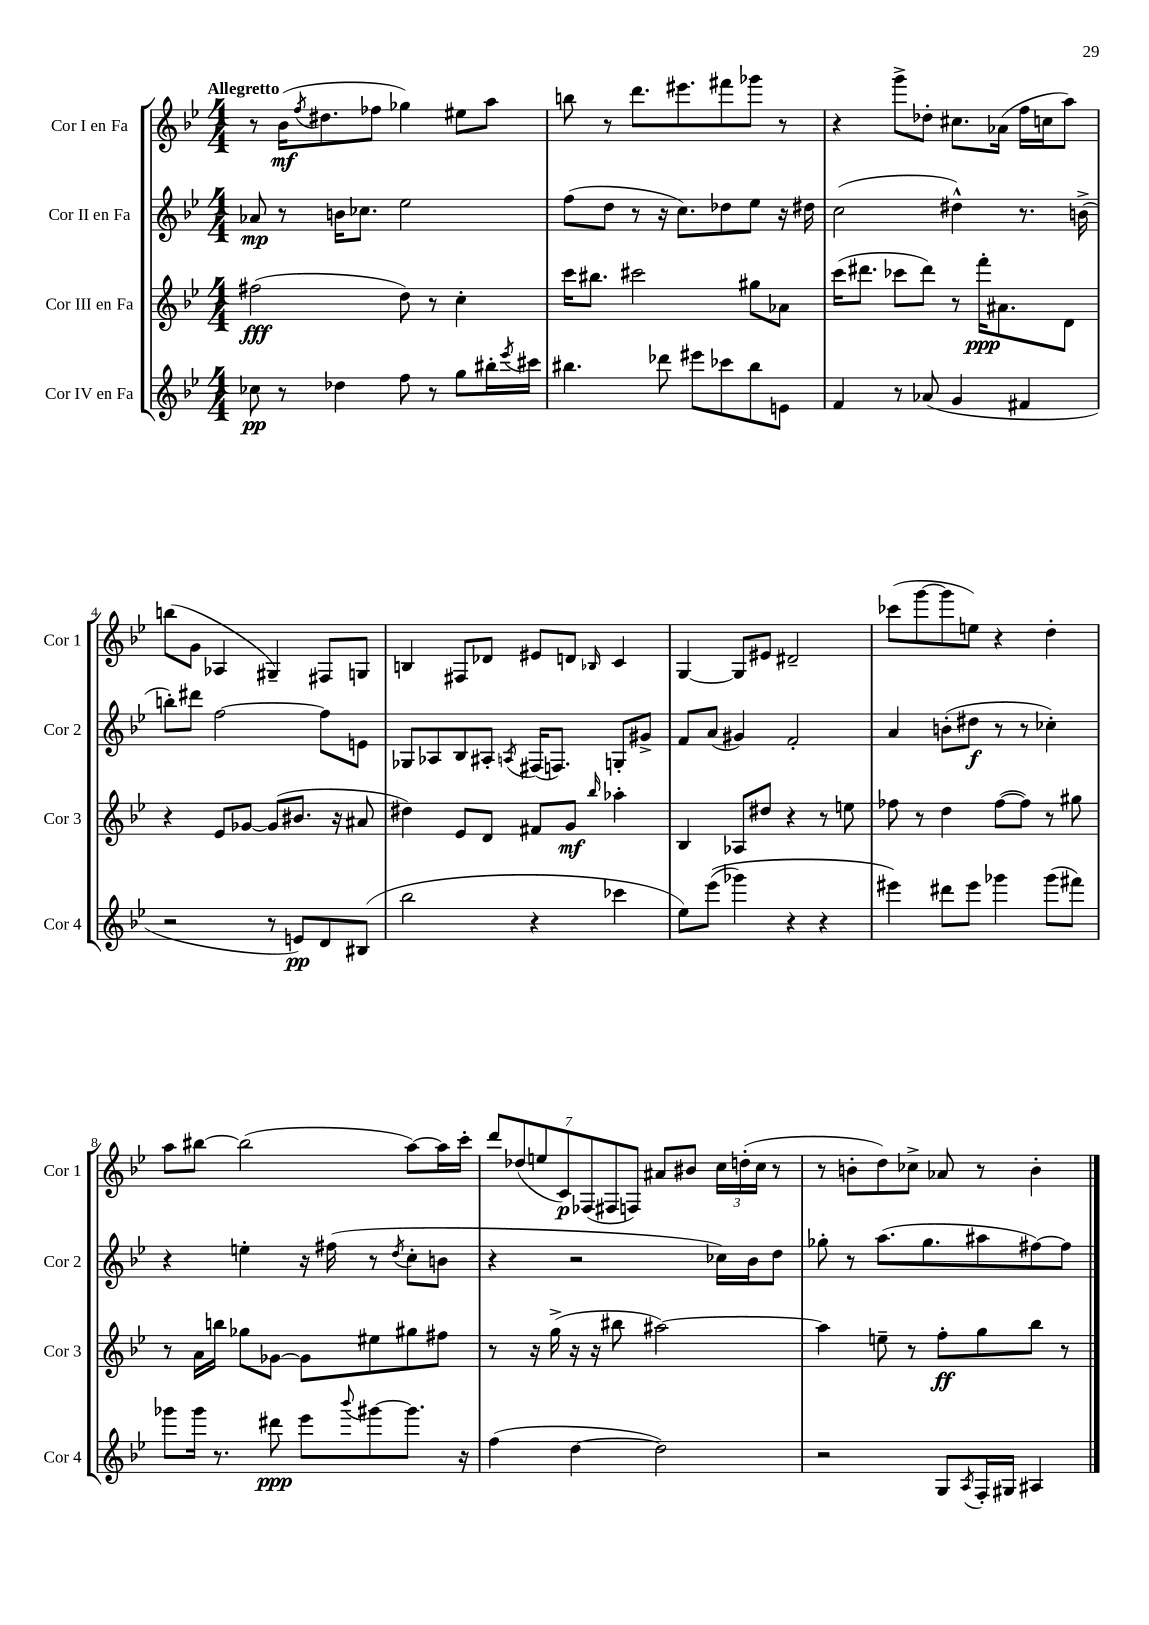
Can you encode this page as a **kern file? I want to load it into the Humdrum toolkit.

**kern	**kern	**kern	**kern
*staff4	*staff3	*staff2	*staff1
*clefG2	*clefG2	*clefG2	*clefG2
*k[b-e-]	*k[b-e-]	*k[b-e-]	*k[b-e-]
*M4/4	*M4/4	*M4/4	*M4/4
8cc-	(2ff#	8a-	8r
8r	.	8r	(16b-
.	.	.	8qff
.	.	.	8.dd#
4dd-	.	16b	.
.	.	8.cc-	.
.	.	.	8ff-
8ff	8dd)	2ee-	4gg-)
8r	8r	.	.
8gg	4cc'	.	8ee#
16bb#'	.	.	8aa
8qeee-	.	.	.
16ccc#	.	.	.
=	=	=	=
4.bb#	16ccc	(8ff	8bb
.	8.bb#	.	.
.	.	8dd	8r
.	2ccc#	8r	8.ddd
8ddd-	.	16r	.
.	.	8.cc)	8.eee#
8eee#	.	.	.
8ccc-	.	8dd-	8fff#
8bb#	8gg#	8ee-	8ggg-
8e	8a-	16r	8r
.	.	16dd#	.
=	=	=	=
4f	(16ccc	(2cc	4r
.	8.ddd#	.	.
8r	8ccc-	.	8ggg^
(8a-	8ddd#)	.	8dd-'
4g	8r	4dd#^^)	8.cc#
.	16fff'	.	.
.	8.a#	.	(16a-
4f#	.	8.r	16ff
.	.	.	16cc
.	8d	.	8aa)
.	.	(16b^	.
=	=	=	=
2r	4r	8bb')	(8bb
.	.	8ddd#	8g
.	8e-	[2ff	4A-
.	[8g-	.	.
8r	(8g-]	.	4G#~)
8e)	8.b#	.	.
8d	.	8ff]	8F#
.	16r	.	.
(8B#	8a#	8e	8G
=	=	=	=
2bb-	4dd#)	8G-	4B
.	.	8A-	.
.	8e-	8B-	8F#
.	8d	8A#'	8d-
.	.	8qA	.
4r	8f#	(16F#	8e#
.	.	8.F)	.
.	8g	.	8d
.	16qqbb-	.	16qqB-
4ccc-	4aa-'	8G'	4c
.	.	8g#^	.
=	=	=	=
8ee-)	4B-	8f	[4G
&((8eee-	.	(8a	.
4ggg-)	8A-	4g#)	8G]
.	8dd#	.	8e#
4r	4r	2f'	2d#~
4r	8r	.	.
.	8ee	.	.
=	=	=	=
4eee#&)	8ff-	4a	(8ccc-
.	8r	.	[8ggg
8ddd#	4dd	(8b'	8ggg]
8eee#	.	8dd#	8ee)
4ggg-	([8ff-	8r	4r
.	8ff-])	8r	.
(8ggg-	8r	4cc-')	4dd'
8fff#)	8gg#	.	.
=	=	=	=
8ggg-	8r	4r	8aa
16ggg-	16a	.	[8bb#
8.r	16bb	.	.
.	8gg-	4ee'	(2bb#]
8ddd#	[8g-	.	.
8eee-	8g-]	16r	.
.	.	(16ff#	.
8qqbbb-	.	.	.
[8ggg#	8ee#	8r	.
.	.	8qdd	.
8.ggg#]	8gg#	8cc'	[8aa)
.	8ff#	8b	16aa]
16r	.	.	16ccc'
=	=	=	=
(4ff	8r	4r	14ddd
.	.	.	(14dd-
.	16r	.	.
.	.	.	14ee
.	(16gg^	.	.
.	.	.	14c)
[4dd	16r	2r	.
.	.	.	(14F-
.	16r	.	.
.	.	.	14F#
.	8bb#	.	.
.	.	.	14F)
2dd])	[2aa#)	.	8a#
.	.	.	8b#
.	.	16cc-)	24cc
.	.	.	(24dd'
.	.	16b-	.
.	.	.	24cc
.	.	8dd	8r
=	=	=	=
2r	4aa#]	8gg-'	8r
.	.	8r	8b'
.	8ee~	(8.aa	8dd)
.	8r	.	8cc-^
.	.	8.gg-	.
8G	8ff'	.	8a-
8qA	.	.	.
16F'	8gg	8aa#	8r
16G#	.	.	.
4A#	8bb-	[8ff#)	4b'
.	8r	8ff#]	.
==	==	==	==
*-	*-	*-	*-
